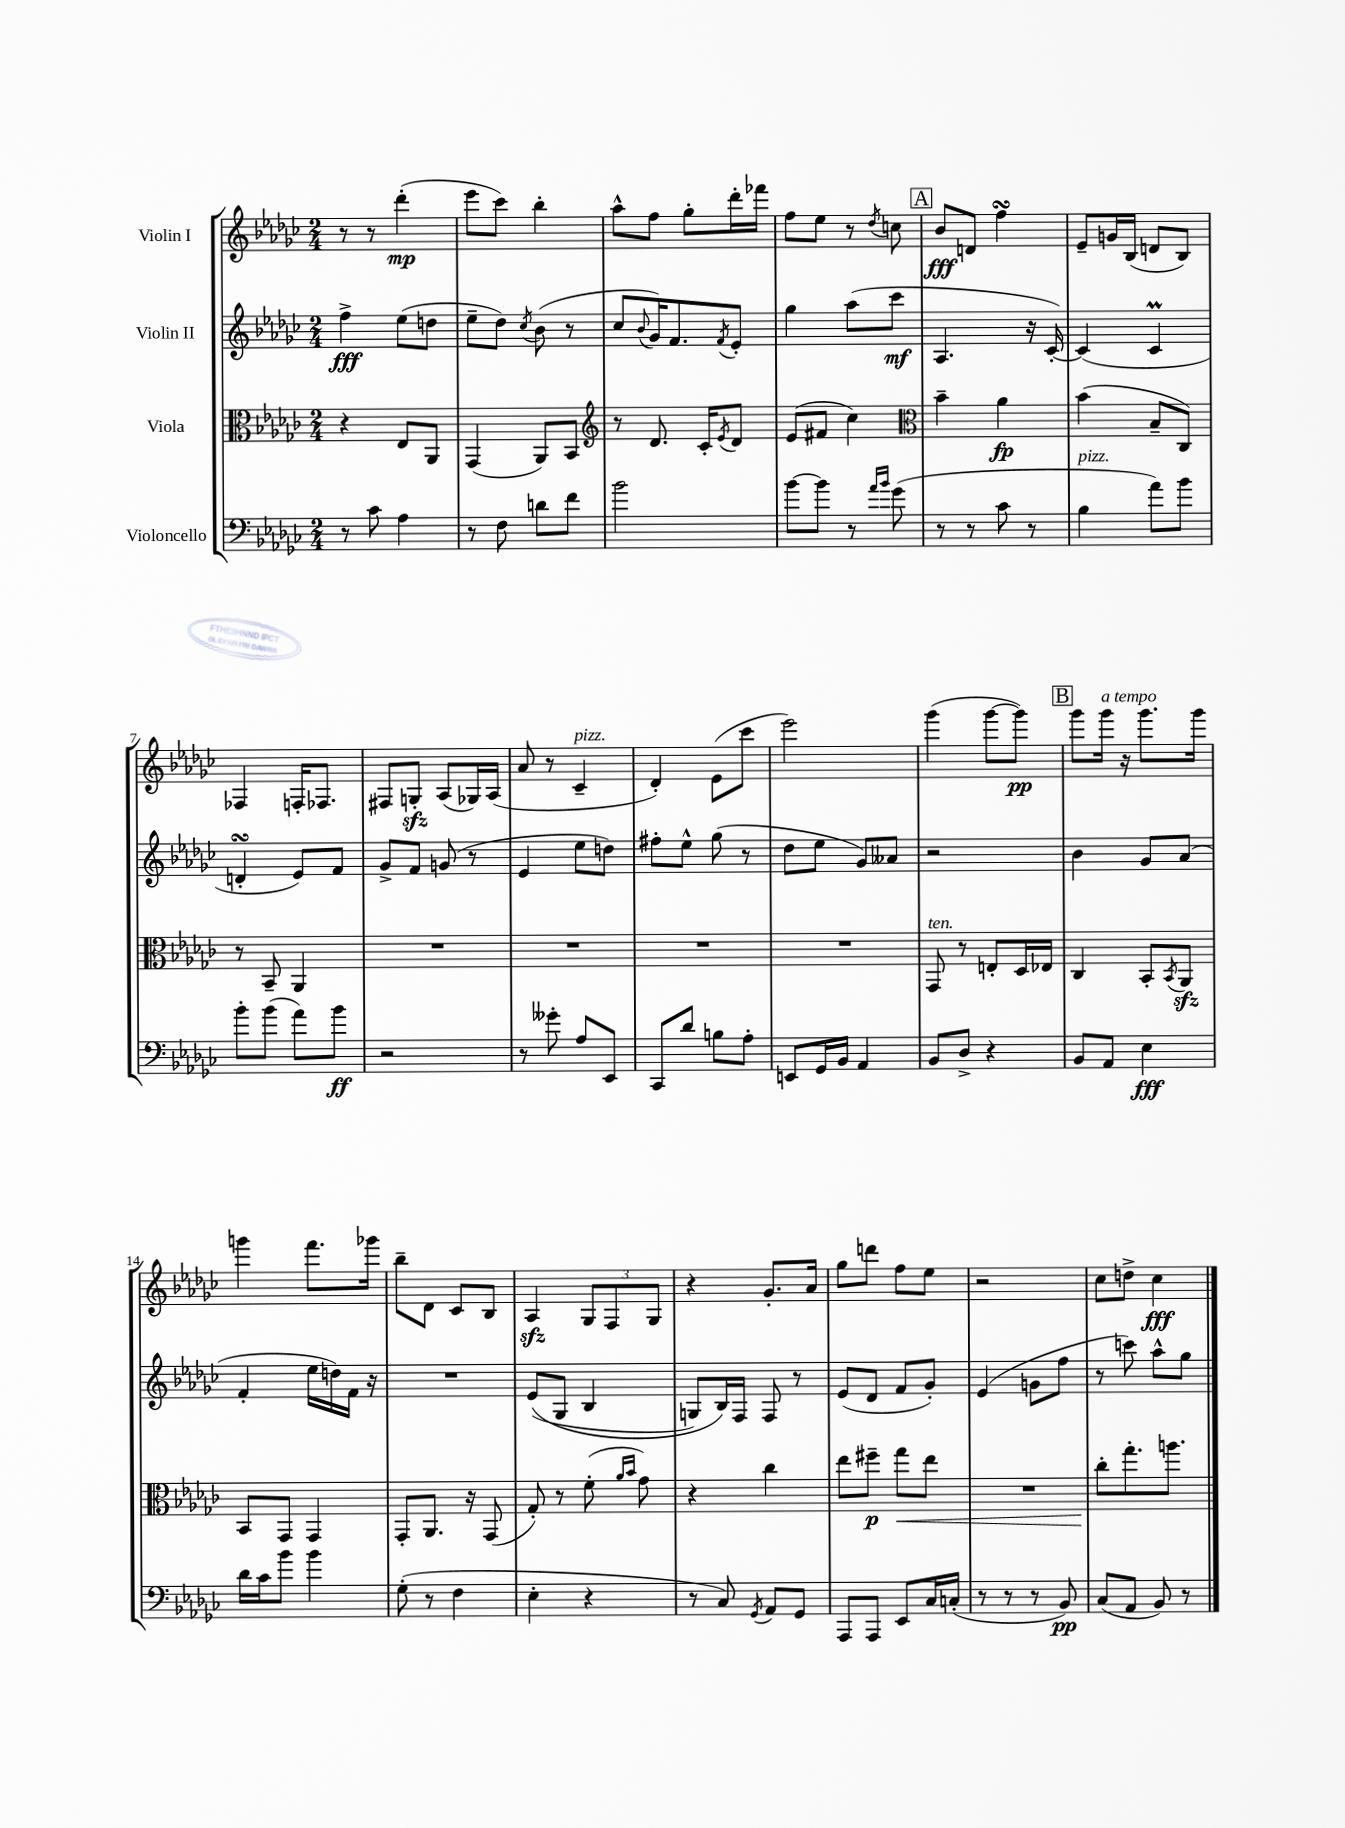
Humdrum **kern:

**kern	**dynam	**kern	**dynam	**kern	**dynam	**kern	**dynam
*part4	*part4	*part3	*part3	*part2	*part2	*part1	*part1
*staff4	*staff4	*staff3	*staff3	*staff2	*staff2	*staff1	*staff1
*I"Violoncello	*	*I"Viola	*	*I"Violin II	*	*I"Violin I	*
*clefF4	*	*clefC3	*	*clefG2	*	*clefG2	*
*k[b-e-a-d-g-c-]	*	*k[b-e-a-d-g-c-]	*	*k[b-e-a-d-g-c-]	*	*k[b-e-a-d-g-c-]	*
*M2/4	*	*M2/4	*	*M2/4	*	*M2/4	*
=1	=1	=1	=1	=1	=1	=1	=1
8r	.	4r	.	4ff^\	fff	8r	.
8c-\	.	.	.	.	.	8r	.
4A-\	.	8E-/L	.	(8ee-\L	.	(4ddd-'\	mp
.	.	8AA-/J	.	8ddn\J	.	.	.
=2	=2	=2	=2	=2	=2	=2	=2
8r	.	(4GG-/	.	8ee-~\L	.	8eee-\L	.
8F\	.	.	.	8dd-\J)	.	8ccc-\J)	.
.	.	.	.	8qcc-/	.	.	.
8dn\L	.	8AA-/L)	.	(8b-\	.	4bb-'\	.
8f\J	.	8BB-/J	.	8r	.	.	.
=3	=3	=3	=3	=3	=3	=3	=3
*	*	*clefG2	*	*	*	*	*
2b-\	.	8r	.	8cc-/L	.	8aa-^^\L	.
.	.	.	.	8qqb-/	.	.	.
.	.	8.d-/	.	16g-/K)	.	8ff\J	.
.	.	.	.	8.f/	.	.	.
.	.	.	.	.	.	8gg-'\L	.
.	.	16c-'/KL	.	.	.	.	.
.	.	8qe-/	.	8qf/	.	.	.
.	.	8d-/J	.	8e-'/J	.	16ddd-'\L	.
.	.	.	.	.	.	16fff-X\JJ	.
=4	=4	=4	=4	=4	=4	=4	=4
[8b-\L	.	(8e-/L	.	4gg-\	.	8ff\L	.
8b-\J]	.	8f#X/J	.	.	.	8ee-\J	.
8r	.	4cc-\)	.	(8aa-\L	.	8r	.
16qqa-/LL	.	.	.	.	.	.	.
16qqb-/JJ	.	.	.	.	.	8qdd-/	.
(8g-\	.	.	.	8ccc-\J	mf	8ccn\	.
!!LO:REH:place=s1:t=A
=5	=5	=5	=5	=5	=5	=5	=5
*	*	*clefC3	*	*	*	*	*
8r	.	4b-~\	.	4.A-/	.	8b-/L	fff
8r	.	.	.	.	.	8dn/J	.
8c-\	.	4a-\	fp	.	.	4ffsSsS\	.
8r	.	.	.	16r	.	.	.
.	.	.	.	[16c-'/)	.	.	.
=6	=6	=6	=6	=6	=6	=6	=6
!LO:TX:a:i:t=pizz.	!	!	!	!	!	!	!
4B-\	.	(4b-\	.	(4c-/]	.	8e-~/L	.
.	.	.	.	.	.	16gn/L	.
.	.	.	.	.	.	(16B-/JJ	.
8a-\L)	.	8B-~/L	.	4c-M/	.	8dn/L	.
8b-\J	.	8C-/J)	.	.	.	8B-/J)	.
!!LO:LB:g=z
=7	=7	=7	=7	=7	=7	=7	=7
8b-'\L	.	8r	.	4dnsSsS'/	.	4F-X/	.
(8b-\J	.	8BB-~/	.	.	.	.	.
8a-\L)	.	4AA-/	.	8e-/L)	.	16Fn'/KL	.
.	.	.	.	.	.	8.F-X/J	.
8b-\J	ff	.	.	8f/J	.	.	.
=8	=8	=8	=8	=8	=8	=8	=8
2r	.	2r	.	8g-^/L	.	8F#X/L	.
.	.	.	.	8f/J	.	8Gnzz'/J	.
.	.	.	.	(8gn/	.	(8A-/L	.
.	.	.	.	8r	.	16G-X/L)	.
.	.	.	.	.	.	(16A-/JJ	.
=9	=9	=9	=9	=9	=9	=9	=9
8r	.	2r	.	4e-/	.	8a-/	.
8g--X'\	.	.	.	.	.	8r	.
!	!	!	!	!	!	!LO:TX:a:i:t=pizz.	!
8A-/L	.	.	.	8ee-\L	.	4c-~/	.
8EE-/J	.	.	.	8ddn\J)	.	.	.
=10	=10	=10	=10	=10	=10	=10	=10
8CC-/L	.	2r	.	8ff#X'\L	.	4d-'/)	.
8d-/J	.	.	.	8ee-^^\J	.	.	.
8Bn\L	.	.	.	(8gg-\	.	(8e-\L	.
8A-'\J	.	.	.	8r	.	8ccc-\J	.
=11	=11	=11	=11	=11	=11	=11	=11
8EEn/L	.	2r	.	8dd-\L	.	2eee-\)	.
16GG-/L	.	.	.	8ee-\J	.	.	.
16BB-/JJ	.	.	.	.	.	.	.
4AA-/	.	.	.	8g-/L)	.	.	.
.	.	.	.	8a--X/J	.	.	.
=12	=12	=12	=12	=12	=12	=12	=12
!	!	!LO:TX:a:i:t=ten.	!	!	!	!	!
8BB-/L	.	8GG-/	.	2r	.	(4ggg-\	.
8D-^/J	.	8r	.	.	.	.	.
4r	.	8En'/L	.	.	.	[8ggg-\L	.
.	.	16D-/L	.	.	.	8ggg-\J])	pp
.	.	16E-X/JJ	.	.	.	.	.
!!LO:REH:place=s1:t=B
=13	=13	=13	=13	=13	=13	=13	=13
8BB-/L	.	4C-/	.	4b-\	.	8ggg-\L	.
!	!	!	!	!	!	!LO:TX:a:i:t=a tempo	!
8AA-/J	.	.	.	.	.	16ggg-\Jk	.
.	.	.	.	.	.	16r	.
4E-\	fff	8BB-'/L	.	8g-/L	.	8.ggg-\L	.
.	.	8qBB-/	.	.	.	.	.
.	.	8AA-zz/J	.	(8a-/J	.	.	.
.	.	.	.	.	.	16ggg-\Jk	.
!!LO:LB:g=z
=14	=14	=14	=14	=14	=14	=14	=14
16d-\LL	.	8BB-/L	.	4f'/	.	4gggn\	.
16c-\J	.	.	.	.	.	.	.
8b-\J	.	8GG-/J	.	.	.	.	.
4b-\	.	4GG-/	.	16ee-\LL	.	8.fff\L	.
.	.	.	.	16ddn\)	.	.	.
.	.	.	.	16f\JJ	.	.	.
.	.	.	.	16r	.	16ggg-X\Jk	.
=15	=15	=15	=15	=15	=15	=15	=15
(8G-'\	.	8GG-'/L	.	2r	.	8bb-~\L	.
8r	.	8.AA-/J	.	.	.	8d-\J	.
4F\	.	.	.	.	.	8c-/L	.
.	.	16r	.	.	.	.	.
.	.	(8GG-/	.	.	.	8B-/J	.
=16	=16	=16	=16	=16	=16	=16	=16
4E-'\	.	8G-'/)	.	((8e-/L	.	4A-zz/	.
.	.	8r	.	8G-/J	.	.	.
4r	.	(8f'\	.	4B-/	.	12G-/L	.
.	.	.	.	.	.	12F/	.
.	.	16qqa-/LL	.	.	.	.	.
.	.	16qqb-/JJ	.	.	.	.	.
.	.	8g-\)	.	.	.	.	.
.	.	.	.	.	.	12G-/J	.
=17	=17	=17	=17	=17	=17	=17	=17
8r	.	4r	.	8Gn/L)	.	4r	.
8C-/)	.	.	.	16B-/L)	.	.	.
.	.	.	.	16F/JJ	.	.	.
8qGG-/	.	.	.	.	.	.	.
8AA-/L	.	4cc-\	.	8F/	.	8.g-'/L	.
8GG-/J	.	.	.	8r	.	.	.
.	.	.	.	.	.	16a-/Jk	.
=18	=18	=18	=18	=18	=18	=18	=18
8AAA-/L	.	8ee-\L	.	(8e-/L	.	8gg-\L	.
8AAA-/J	.	8ff#X~\J	p	8d-/J	.	8dddn\J	.
!	!	!	!LO:HP:b	!	!	!	!
8EE-/L	.	8gg-\L	<	8f/L	.	8ff\L	.
16C-/L	.	8ee-\J	.	8g-'/J)	.	8ee-\J	.
(16Cn'/JJ	.	.	.	.	.	.	.
=19	=19	=19	=19	=19	=19	=19	=19
8r	.	2r	.	(4e-/	.	2r	.
8r	.	.	.	.	.	.	.
8r	.	.	.	8gn\L	.	.	.
8BB-/)	pp	.	.	8ff\J	.	.	.
=20	=20	=20	=20	=20	=20	=20	=20
(8C-/L	.	8cc-'\L	.	8r	.	8cc-\L	.
8AA-/J	.	8.gg-'\	[	8cccn\)	.	8ddn^\J	.
8BB-/)	.	.	.	8aa-^^\L	.	4cc-\	fff
.	.	8.aan\J	.	.	.	.	.
8r	.	.	.	8gg-\J	.	.	.
==	==	==	==	==	==	==	==
*-	*-	*-	*-	*-	*-	*-	*-
